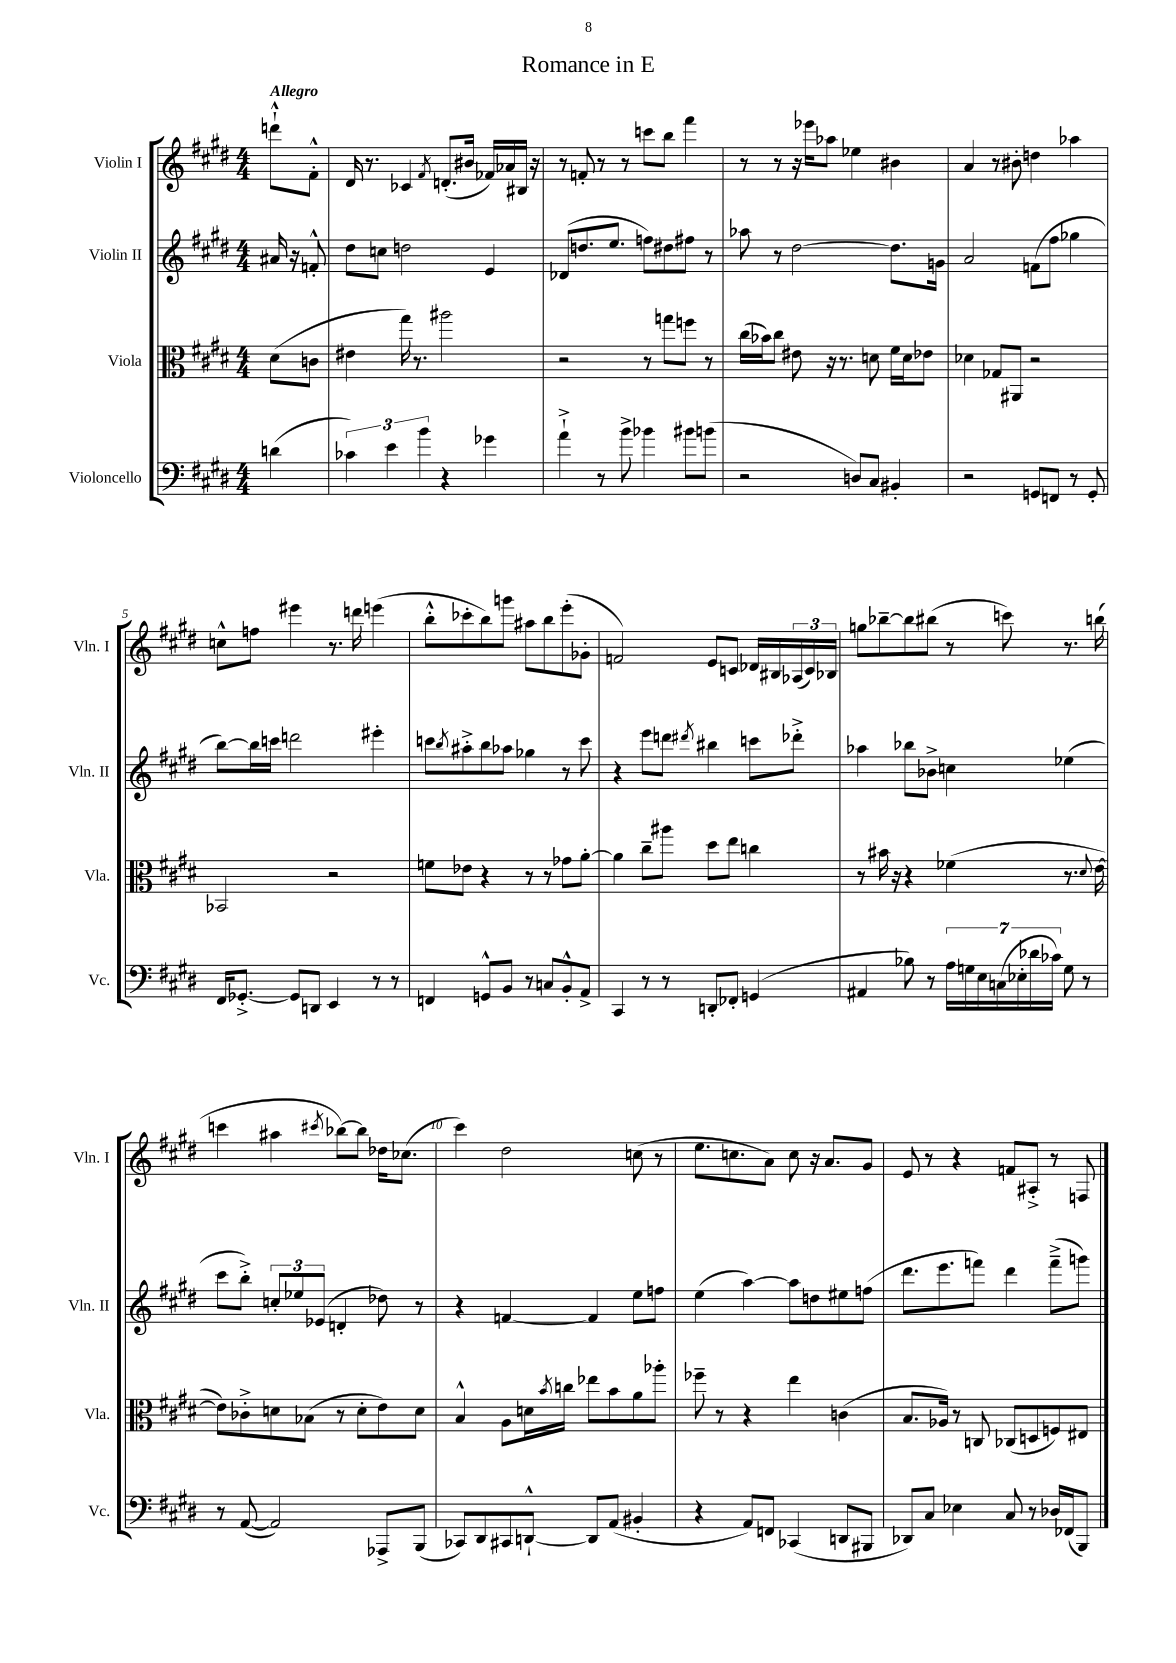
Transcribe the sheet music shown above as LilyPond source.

\header { title = "Romance in E" }
<<
\new StaffGroup <<
\new Staff = "s0" \with { instrumentName = "Violin I" shortInstrumentName = "Vln. I" } {
    \clef treble \key e \major \numericTimeSignature \time 4/4 \partial 4 \tempo "Allegro"
    d'''8-!-^ fis'8-.-^ |
    dis'16 r8. ces'4 \acciaccatura { fis'8 } d'8.-.( bis'16 fes'16) aes'16 bis16 r16 |
    r8 f'8-. r8 r8 c'''8 b''8 fis'''4 |
    r8 r8 r16 ees'''16 aes''8 ees''4 bis'4 |
    a'4 r8 bis'8-. d''4 aes''4 |
    c''8-^ f''8 eis'''4 r8. d'''16 e'''4( |
    b''8-.-^ ces'''8-. b''8) g'''8 ais''8 b''8 e'''8-.( ges'8-. |
    f'2) e'8 c'8 des'16 bis16 \tuplet 3/2 { aes16( c'16) bes16 } |
    g''8 bes''8~-- bes''8 bis''8( r8 c'''8) r8. b''16( |
    c'''4 ais''4 \acciaccatura { cis'''8 } bes''8~) bes''8 des''16 ces''8.( |
    cis'''4) dis''2 c''8( r8 |
    e''8. c''8. a'8) c''8 r16 a'8. gis'8 |
    e'8 r8 r4 f'8 ais8-.-> r8 f8 \bar "|." |
}
\new Staff = "s1" \with { instrumentName = "Violin II" shortInstrumentName = "Vln. II" } {
    \clef treble \key e \major \numericTimeSignature \time 4/4 \partial 4
    ais'16 r16 f'8-.-^ |
    dis''8 c''8 d''2 e'4 |
    des'8( d''8. e''8. f''8) dis''8 fis''8 r8 |
    aes''8 r8 dis''2~ dis''8. g'16 |
    a'2 f'8( fis''8 ges''4 |
    b''8~) b''16 c'''16 d'''2 eis'''4-. |
    c'''8 \acciaccatura { b''8 } ais''8-.-> b''8 aes''8 ges''4 r8 c'''8 |
    r4 e'''8 d'''8 \acciaccatura { dis'''8 } bis''4 c'''8 des'''8-.-> |
    aes''4 bes''8 bes'8-> c''4 ees''4( |
    cis'''8 b''8-.->) \tuplet 3/2 { c''8-. ees''8 ees'8( } d'4-. des''8) r8 |
    r4 f'4~ f'4 e''8 f''8 |
    e''4( a''4~) a''8 d''8 eis''8 f''8( |
    dis'''8. e'''8. f'''8) dis'''4 f'''8--->( g'''8) \bar "|." |
}
\new Staff = "s2" \with { instrumentName = "Viola" shortInstrumentName = "Vla." } {
    \clef alto \key e \major \numericTimeSignature \time 4/4 \partial 4
    dis'8( c'8 |
    eis'4 gis''16) r8. ais''2 |
    r2 r8 g''8 f''8 r8 |
    cis''16( bes'16) cis''8 eis'8 r16 r8. d'8 fis'16 d'16 ees'8 |
    des'4 ges8 ais,8 r2 |
    bes,2 r2 |
    f'8 ees'8 r4 r8 r8 ges'8 a'8~-. |
    a'4 cis''8-- ais''8 dis''8 e''8 c''4 |
    r8 bis'16 r16 r4 fes'4( r8. \appoggiatura { dis'8 } e'16~ |
    e'8) ces'8-.-> d'8 bes8( r8 d'8-. e'8) d'8 |
    b4-^ a8 d'16 \acciaccatura { b'8 } c''16 ees''8 b'8 a'8 aes''8-. |
    fes''8-- r8 r4 e''4 c'4( |
    b8. aes16) r8 c8 ces8( d8 f8) eis8 \bar "|." |
}
\new Staff = "s3" \with { instrumentName = "Violoncello" shortInstrumentName = "Vc." } {
    \clef bass \key e \major \numericTimeSignature \time 4/4 \partial 4
    d'4( |
    \tuplet 3/2 { ces'4) e'4 b'4 } r4 ges'4 |
    a'4-!-> r8 b'8-> bes'4 bis'8 b'8( |
    r2 d8) cis8 bis,4-. |
    r2 g,8 f,8 r8 g,8-. |
    fis,16 ges,8.~-.-> ges,8 d,8 e,4 r8 r8 |
    f,4 g,8-^ b,8 r8 c8 b,8-.-^ a,8-> |
    cis,4 r8 r8 d,8-. fes,8-. g,4( |
    ais,4 bes8) r8 \tuplet 7/4 { a16 g16 e16 c16( ees16-. des'16 ces'16) } g8 r8 |
    r8 a,8~( a,2) aes,,8-> b,,8( |
    ces,8) dis,8 cis,8 d,8~-!-^ d,8 a,8( bis,4-. |
    r4 a,8) f,8 ces,4( d,8 bis,,8 |
    des,8) cis8 ees4 cis8 r8 des16 fes,16( b,,8) \bar "|." |
}
>>
>>
\layout { \context { \Score \override BarNumber.break-visibility = ##(#f #t #t) barNumberVisibility = #(every-nth-bar-number-visible 5) } }
